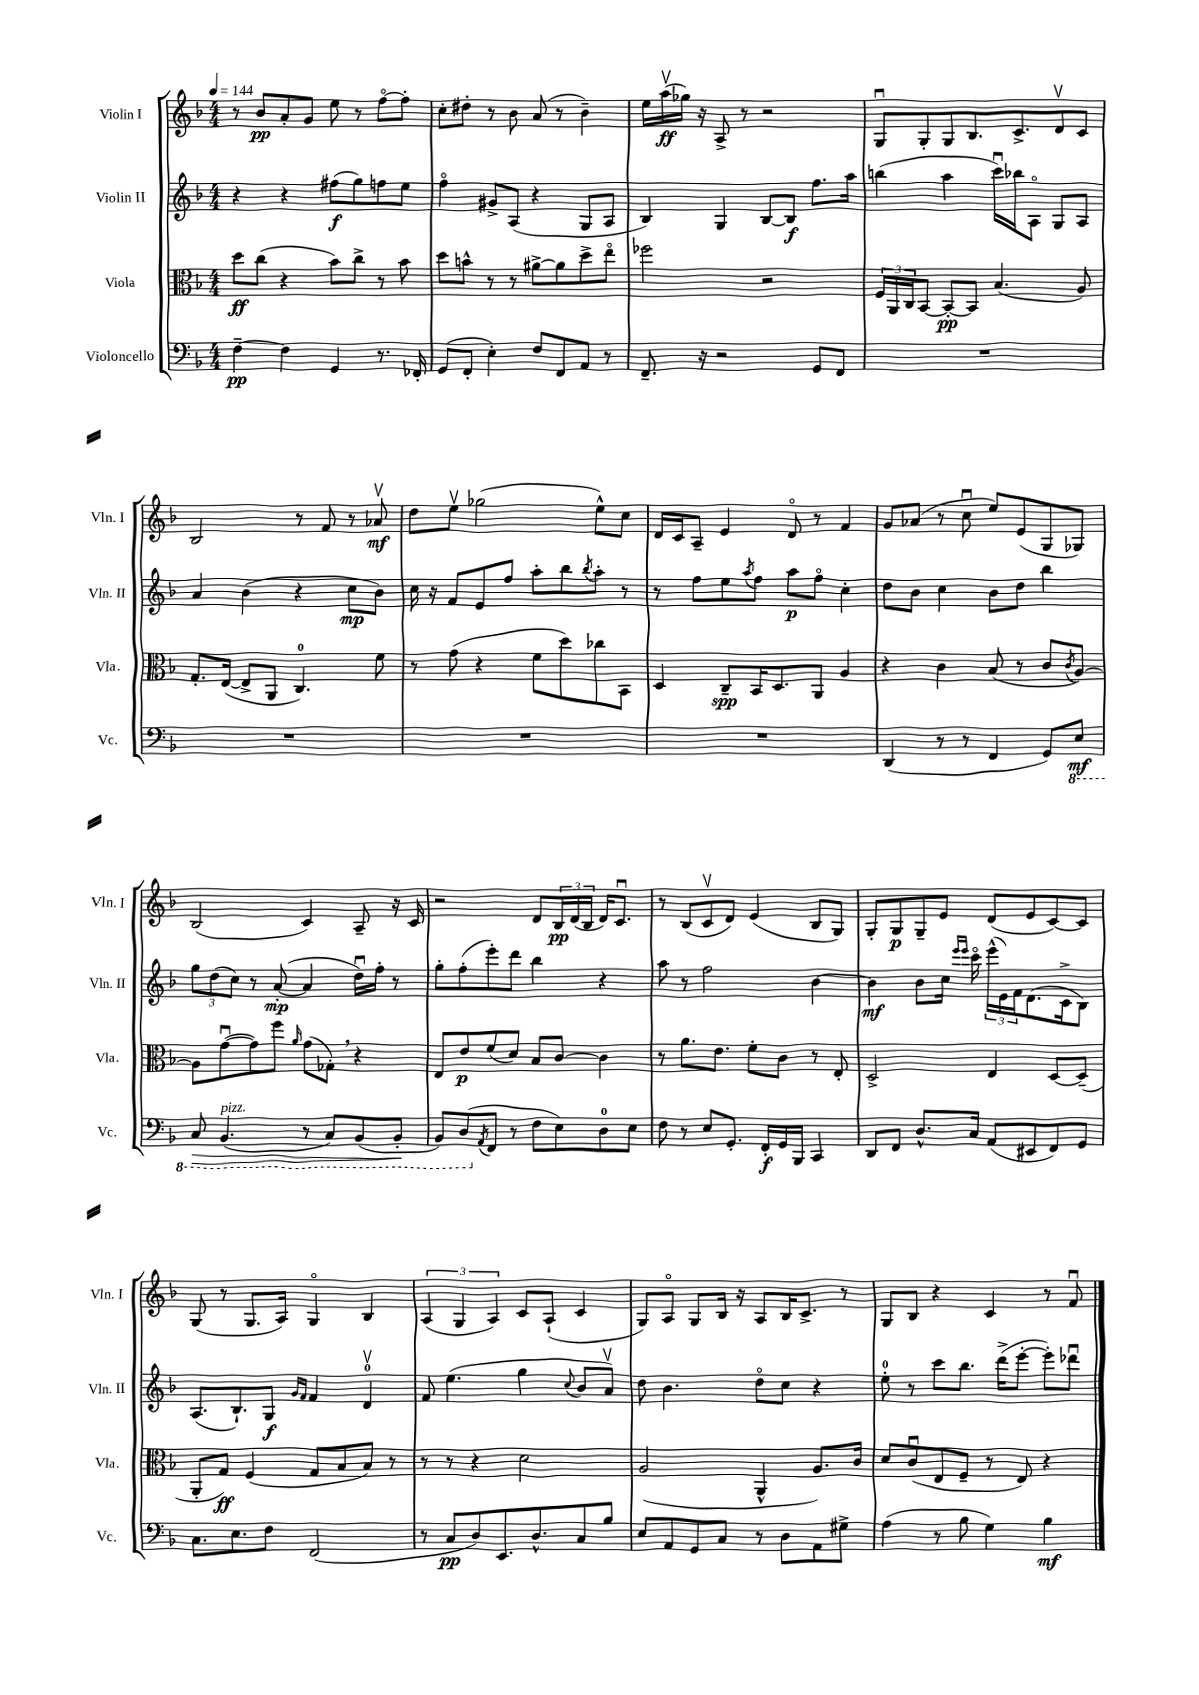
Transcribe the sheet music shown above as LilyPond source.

<<
\new StaffGroup <<
\new Staff = "s0" \with { instrumentName = "Violin I" shortInstrumentName = "Vln. I" } {
    \clef treble \key f \major \numericTimeSignature \time 4/4 \tempo 4 = 144
    r8 bes'8\pp a'8-. g'8 e''8 r8 f''8~\flageolet f''8-. |
    c''8-. dis''8-. r8 bes'8 a'8( r8 bes'4--) |
    e''16 a''16\upbow\ff( ges''16) r16 a8-> r8 r2 |
    g8\downbow g8-. g8 bes8. c'8.-> d'8\upbow c'8 |
    bes2 r8 f'8 r8 aes'8\upbow\mf |
    d''8 e''8\upbow ges''2( e''8-^) c''8 |
    d'16 c'16 a8-- e'4 d'8\flageolet r8 f'4 |
    g'8 aes'8( r8 c''8\downbow e''8) e'8( g8 ges8) |
    bes2( c'4) a8-- r16 c'16 |
    r2 d'8 \tuplet 3/2 { bes16\pp d'16( bes16 } d'16) c'8.\downbow |
    r8 bes8( c'8\upbow d'8) e'4( bes8 g8) |
    g8-. g8\p g8-- e'8 d'8( e'8 c'8~) c'8 |
    g8( r8 g8. a16) g4\flageolet bes4 |
    \tuplet 3/2 { a4( g4 a4) } c'8 a8-!( c'4 |
    g8) a8\flageolet g8 bes16 r16 a8 bes16 c'8.-> r8 |
    g8 bes8 r4 c'4 r8 f'8\downbow \bar "|." |
}
\new Staff = "s1" \with { instrumentName = "Violin II" shortInstrumentName = "Vln. II" } {
    \clef treble \key f \major \numericTimeSignature \time 4/4
    r4 r4 fis''8\f( g''8) f''8 e''8 |
    f''4\flageolet gis'8-> a8( r4 g8 a8 |
    bes4) g4 bes8~ bes8\f f''8. a''16 |
    b''4( a''4 c'''16\downbow) bes''16 a8\flageolet g8 a8 |
    a'4 bes'4( r4 c''8\mp bes'8) |
    c''16 r16 f'8 e'8 f''8 a''8-. bes''8 \acciaccatura { bes''8 } a''8-. r8 |
    r8 f''8 e''8 \acciaccatura { a''8 } f''8 a''8\p f''8\flageolet c''4-. |
    d''8 bes'8 c''4 bes'8 d''8 bes''4 |
    \tuplet 3/2 { g''8 d''8( c''8) } r8 a'8~-.\mp( a'4 d''16\downbow) f''16-. r8 |
    g''8-. f''8-.( e'''8-.) d'''8 bes''4 r4 |
    a''8 r8 f''2 bes'4~ |
    bes'4\mf bes'8 c''16 \grace { e'''16 e'''16 } c'''16\flageolet \tuplet 3/2 { e'''16-^( e'16) f'16 } d'8.( c'16-> bes8) |
    a8.( bes8.-!) g8\f \grace { g'16 f'16 } f'4 d'4-0\upbow |
    f'8 e''4.( g''4 \appoggiatura { c''8 } bes'8 a'8\upbow) |
    d''8 bes'4. d''8\flageolet c''8 r4 |
    e''8-0-. r8 c'''8 bes''8. d'''16->( e'''8~-. e'''8-.) des'''8\downbow \bar "|." |
}
\new Staff = "s2" \with { instrumentName = "Viola" shortInstrumentName = "Vla." } {
    \clef alto \key f \major \numericTimeSignature \time 4/4
    d''8\ff c''8( r4 bes'8) c''8-> r8 bes'8 |
    d''8 b'8-^ r8 r8 ais'8~-> ais'8 d''8-> e''8\flageolet |
    fes''2 r2 |
    \tuplet 3/2 { f16 a,16 c16 } bes,8~ bes,8~-.\pp bes,8 bes4.( a8) |
    g8.-. e16~( e8-> a,8 c4.-0) f'8 |
    r8 g'8( r4 f'8 d''8) ces''8 bes,8 |
    d4 c8--\spp bes,16 d8. a,8 a4 |
    r4 c'4 bes8( r8 c'8 \acciaccatura { c'8 } a8~) |
    a8 g'8~\downbow( g'8) f''8 \grace { a'16 } g'8( ges8-.) \breathe r4 |
    e8 e'8\p f'8( d'8) bes8 c'8~ c'4 |
    r8 a'8. e'8. f'8-. c'8 r8 e8-. |
    d2-> e4 d8~ d8--( |
    a,8-. g8\ff) f4( g8 bes8 bes8) r8 |
    r8 r8 r4 d'2 |
    a2( a,4-^ a8.) c'16 |
    d'8 c'8\downbow( e8 f8-- r8 e8) r4 \bar "|." |
}
\new Staff = "s3" \with { instrumentName = "Violoncello" shortInstrumentName = "Vc." } {
    \clef bass \key f \major \numericTimeSignature \time 4/4
    f4~--\pp f4 g,4 r8. fes,16-. |
    g,8( f,8-. e4-.) f8 f,8 a,8 r8 |
    f,8.-- r16 r2 g,8 f,8 |
    R1 |
    R1 |
    R1 |
    R1 |
    d,4( r8 r8 f,4 g,8) \ottava #-1 e,8\mf |
    c,8\> bes,,4.^\markup { \italic "pizz." }( r8 c,8) bes,,8( bes,,8-.\! |
    bes,,8) d,8( \ottava #0 \acciaccatura { a,8 } f,8 r8 f8 e8) d8-0 e8 |
    f8 r8 e8 g,8.-. f,16-.\f g,16 bes,,16 c,4 |
    d,8 f,8 d8.-^ c16 a,8( eis,8 f,8) g,8 |
    c8. e8. f8 f,2( |
    r8 c8\pp d8) e,8. d8.-^ c8 bes8 |
    e8 a,8 g,8 c8 r8 d8 a,8 gis8-> |
    a4( r8 bes8 g4) bes4\mf \bar "|." |
}
>>
>>
\layout { \context { \Score \remove "Bar_number_engraver" } }
